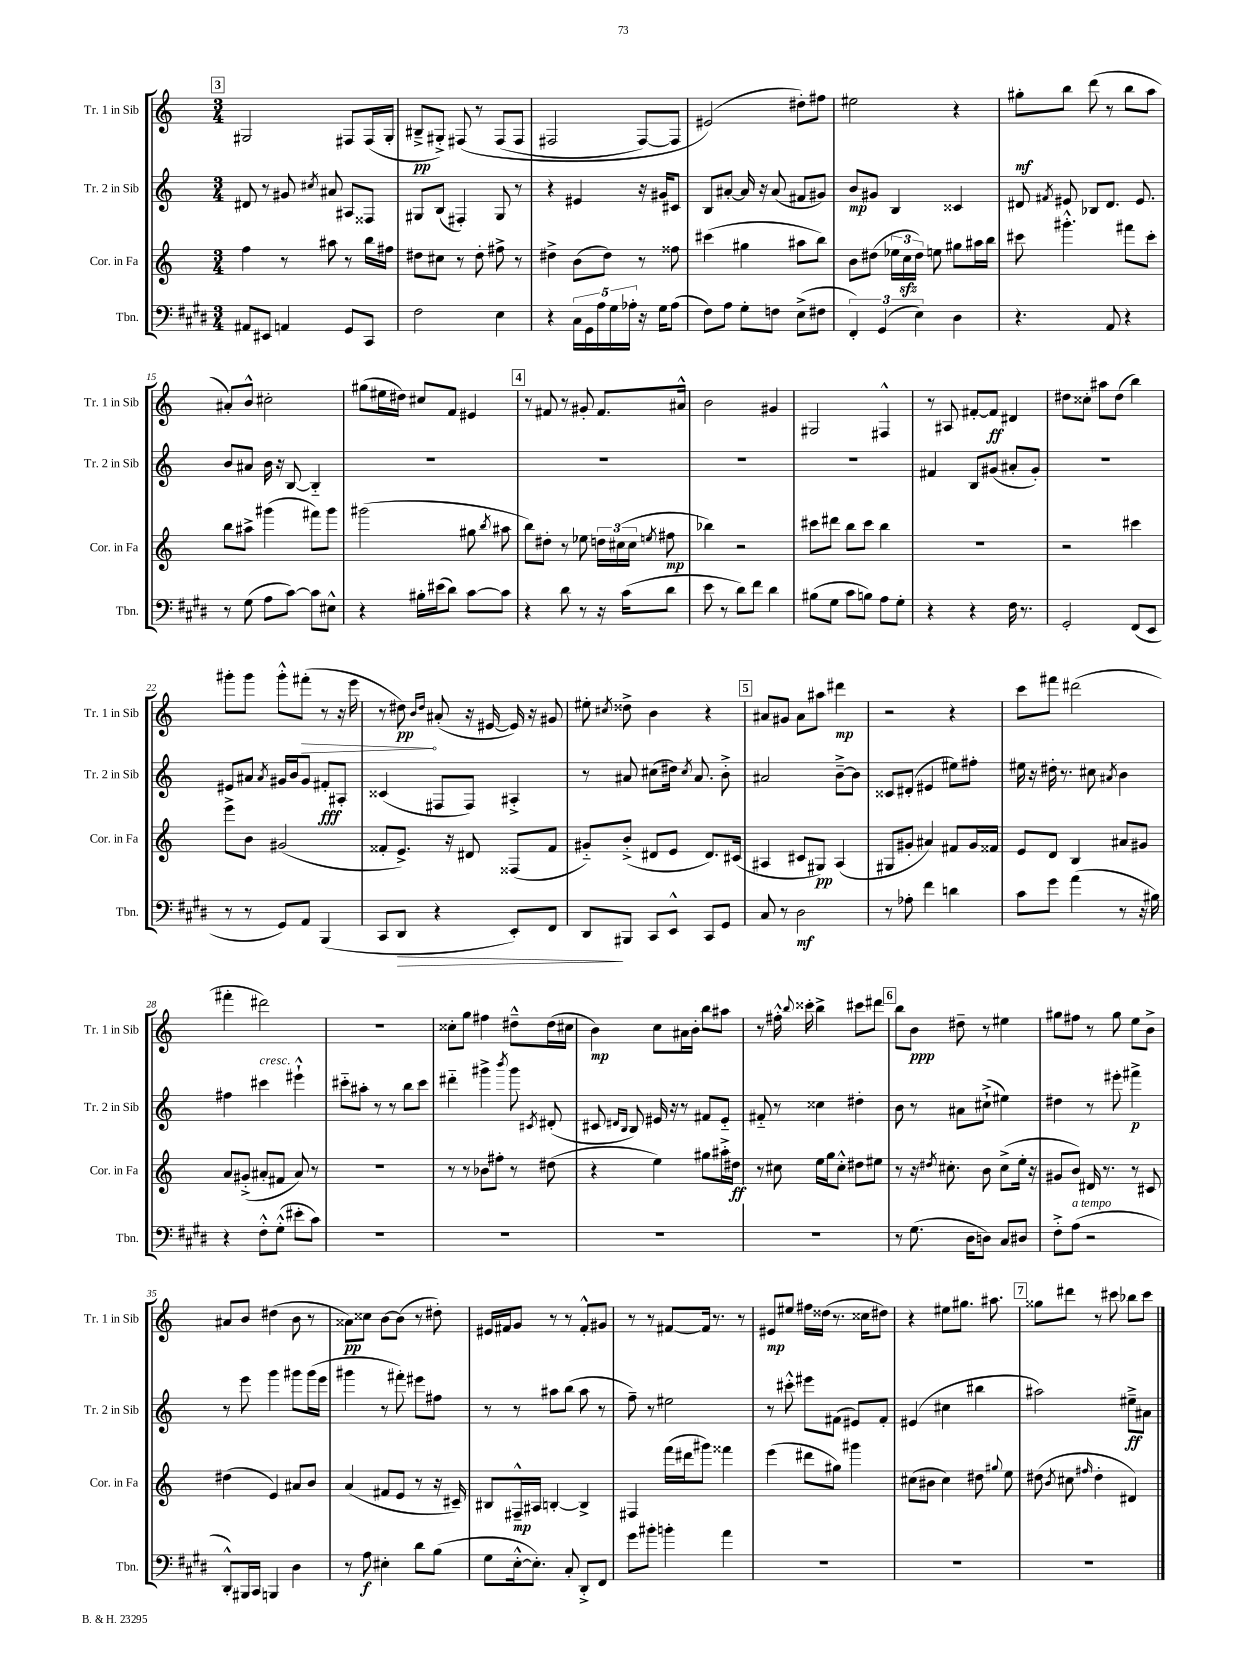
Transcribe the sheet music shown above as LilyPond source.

<<
\new StaffGroup <<
\new Staff = "s0" \with { instrumentName = "Tr. 1 in Sib" shortInstrumentName = "Tr. 1 in Sib" } {
    \clef treble \key c \major \numericTimeSignature \time 3/4
    \autoBeamOff \mark \markup { \box "3" } gis2 fis8[ fis16( gis16]-. |
    bis8[--->\pp gis8]-.->) fis8\( r8 fis8[( fis8] |
    fis2 fis8[~) fis8] |
    eis'2(\) dis''8[-.) fis''8] |
    eis''2 r4 |
    gis''8[-.\mf b''8] d'''8( r8 b''8[ a''8] |
    ais'8[-.) b'8]-^ cis''2-. |
    gis''8[( eis''16 dis''16]) cis''8[ f'8] eis'4 |
    \mark \markup { \box "4" } r8 fis'8 r8 gis'8-. fis'8.[ ais'16]-^ |
    b'2 gis'4 |
    gis2 fis4-^ |
    r8 ais8 fis'8[~-. fis'8]\ff dis'4 |
    dis''8[ cisis''8]-. ais''8[ dis''8]( b''4) |
    gis'''8[-. gis'''8] gis'''8[-.-^ \once \override Hairpin.circled-tip = ##t fis'''8]-.\>( r8 r16 e'''16 |
    r8 dis''8\pp\!) \grace { b'16[ dis''16] } ais'8-.( r16 eis'16~ eis'16) r16 gis'8 |
    eis''8-. \acciaccatura { cis''8 } disis''8-> b'4 r4 |
    \mark \markup { \box "5" } ais'8[ gis'8] ais'8[ ais''8] dis'''4\mp |
    r2 r4 |
    c'''8[ fis'''8] dis'''2( |
    fis'''4-. dis'''2) |
    R2. |
    cisis''8[-. g''8] fis''4 dis''8[---^ dis''16( cis''16] |
    b'4\mp) c''8[ ais'16 b'16]-. b''8[ ais''8] |
    r8 fis''16-.-^ \appoggiatura { b''8 } cisis'''16-. b''4-> cis'''8[ dis'''8] |
    \mark \markup { \box "6" } b''8[ b'8]\ppp dis''8-- r8 eis''4 |
    gis''8[ fis''8] r8 gis''8 e''8[ b'8]-> |
    ais'8[ b'8] dis''4( b'8 r8 |
    aisis'8[\pp) cisis''8] b'8[~ b'8]( r8 dis''8-.) |
    eis'16[ fis'16 g'8] r8 r8 fis'8[-.-^ gis'8] |
    r8 r8 fis'8[~ fis'16] r8. r8 |
    eis'8[\mp eis''8] fis''16[ disis''16]( r8. cisis''16[ dis''8]) |
    r4 eis''8[ gis''8.] ais''8. |
    \mark \markup { \box "7" } gisis''8[ dis'''8] r8 cis'''8 bes''8[ cis'''8] \bar "|." |
}
\new Staff = "s1" \with { instrumentName = "Tr. 2 in Sib" shortInstrumentName = "Tr. 2 in Sib" } {
    \clef treble \key c \major \numericTimeSignature \time 3/4
    \autoBeamOff \mark \markup { \box "3" } dis'8 r8 gis'8 \acciaccatura { cis''8 } ais'8 ais8[ fisis8] |
    gis8[ b8]( fis4-.) gis8 r8 |
    r4 eis'4 r16 gis'16[ cis'8] |
    b8[ ais'8]~-. ais'16 r16 ais'8( fis'8[ gis'8]) |
    b'8[\mp gis'8] b4 cisis'4 |
    dis'8 \acciaccatura { fis'8 } eis'8 bes8[ dis'8.] eis'8. |
    b'8[ ais'8] b'16 r16 b8~ b4-_ |
    R2. |
    \mark \markup { \box "4" } R2. |
    R2. |
    R2. |
    fis'4 b8[ gis'8]( ais'8[-. gis'8]-.) |
    R2. |
    eis'8[ ais'8] \acciaccatura { ais'8 } gis'16[ b'16 gis'8] fis'8[-.\fff ais8]-. |
    cisis'4( fis8[ fis8]) ais4-.-> |
    r8 ais'8 cis''8[( dis''16]) \acciaccatura { cis''8 } ais'8. b'8-.-> |
    \mark \markup { \box "5" } ais'2 b'8[~---> b'8] |
    cisis'8[ dis'8]-.( eis'4 eis''8[) fis''8]-. |
    eis''16 r16 dis''16-. r8. cis''8 \acciaccatura { ais'8 } b'4 |
    fis''4 cis'''4^\markup { \italic "cresc." } eis'''4-!-^ |
    cis'''8[-_ ais''8]-. r8 r8 b''8[ cis'''8] |
    dis'''4-_ gis'''4-> \acciaccatura { b'''8 } gis'''8 \acciaccatura { cis'8 } dis'8-.( |
    cis'8 \grace { dis'16[ b16] } b8) eis'16 r16 r8 fis'8[ eis'8]-_ |
    fis'8-_ r8 cisis''4 dis''4-. |
    \mark \markup { \box "6" } b'8 r8 ais'8[ cis''8]-!->( eis''4) |
    dis''4 r8 eis'''8-. fis'''4->\p |
    r8 e'''8 g'''4 gis'''8[ gis'''16( e'''16] |
    gis'''4 r8 fis'''8-.) eis'''8[ fis''8] |
    r8 r8 ais''8[ b''8]( ais''8 r8 |
    f''8--) r8 eis''2 |
    r8 cis'''8-.-^ eis'''8[ fis'8]( eis'8[) fis'8]-. |
    eis'4( cis''4 bis''4 |
    \mark \markup { \box "7" } ais''2) eis''8[--->\ff ais'8] \bar "|." |
}
\new Staff = "s2" \with { instrumentName = "Cor. in Fa" shortInstrumentName = "Cor. in Fa" } {
    \clef treble \key c \major \numericTimeSignature \time 3/4
    \autoBeamOff \mark \markup { \box "3" } f''4 r8 ais''8 r8 b''16[ fis''16] |
    dis''8[ cis''8] r8 dis''8-. fis''8-> r8 |
    dis''4-> b'8[( dis''8]) r8 fisis''8 |
    cis'''4( gis''4 ais''8[ b''8]) |
    b'8[ dis''8]( \tuplet 3/2 { ees''16[ c''16\sfz dis''16]) } e''8 gis''8[ ais''16 b''16] |
    cis'''8 gis'''4.-.-^ fis'''8[ cis'''8]-. |
    b''8[ ais''8]-> gis'''4( fis'''8[) gis'''8] |
    gis'''2( gis''8 \acciaccatura { b''8 } ais''8 |
    \mark \markup { \box "4" } b''8[) dis''8]-. r8 ees''8 \tuplet 3/2 { d''16[ cis''16( cis''16] } \acciaccatura { e''8 } fis''8\mp |
    bes''4) r2 |
    cis'''8[ dis'''8] b''8[ cis'''8] b''4 |
    R2. |
    r2 cis'''4 |
    e'''8[-> b'8] gis'2( |
    fisis'8[-. e'8.]->) r16 dis'8 fisis8[( fisis'8] |
    gis'8[-_) b'8]-.->( dis'8[ e'8] dis'8.[) cis'16]( |
    \mark \markup { \box "5" } ais4 cis'8[ gis8]\pp) ais4( |
    gis8[ gis'8]-. ais'4) fis'8[ gis'16 fisis'16] |
    e'8[ d'8] b4 ais'8[ gis'8] |
    a'8[ gis'8]-.->( ais'8[-. fis'8] ais'8) r8 |
    R2. |
    r8 r8 bes'8[ fis''8]-. r8 dis''8( |
    r4 e''4) gis''8[ ais''16-.-> dis''16]\ff |
    r8 cis''8 e''16[ g''16 cis''8]-.-^ dis''8[ eis''8] |
    \mark \markup { \box "6" } r8 r16 \acciaccatura { dis''8 } cis''8.-. b'8 cis''8[->( e''16]-. r16 |
    gis'8[ b'8]) dis'16 r8. r8 cis'8 |
    dis''4( e'4) ais'8[ b'8] |
    a'4( fis'8[ e'8] r8 r16 cis'16--) |
    bis8[ fis16---^\mp ais16] b4~-. b4-> |
    fis4 f'''16[( dis'''16 gis'''8]) fisis'''4 |
    e'''4( dis'''8[ gis''8]) gis'''4 |
    cis''8[( bis'8] cis''4) dis''8 \appoggiatura { gis''8 } e''8 |
    \mark \markup { \box "7" } dis''8( \acciaccatura { b'8 } cis''8 \grace { fis''16 } dis''4-. dis'4) \bar "|." |
}
\new Staff = "s3" \with { instrumentName = "Tbn." shortInstrumentName = "Tbn." } {
    \clef bass \key e \major \numericTimeSignature \time 3/4
    \autoBeamOff \mark \markup { \box "3" } ais,8[ eis,8] a,4 gis,8[ cis,8] |
    fis2 e4 |
    r4 \tuplet 5/4 { cis16[ gis,16 a16 gis16 aes16]-. } r16 gis16[ aes8]( |
    fis8[) a8] gis8[-. f8] e8[->( fis8] |
    \tuplet 3/2 { fis,4-.) gis,4( e4) } dis4 |
    r4. a,8 r4 |
    r8 gis8( a8[ cis'8]~) cis'8[ eis8]-^ |
    r4 bis16[-. eis'16( dis'8]) cis'8[~ cis'8] |
    \mark \markup { \box "4" } r4 dis'8 r8 r16 cis'16[( dis'8] |
    e'8 r8 dis'8[) fis'8] dis'4 |
    bis8[( gis8] cis'8[ b8]) a8[ gis8]-. |
    r4 r4 fis16 r8. |
    gis,2-. fis,8[( e,8] |
    r8 r8 gis,8[) a,8] b,,4( |
    cis,8[ dis,8]\> r4 e,8[-.) fis,8] |
    dis,8[\! bis,,8] cis,8[ e,8]-^ cis,8[ gis,8] |
    \mark \markup { \box "5" } cis8 r8 dis2\mf |
    r8 aes8-. fis'4 d'4 |
    cis'8[ gis'8] a'4( r8 r16 bis16) |
    r4 fis8[-.-^ gis8]-.-^( eis'8[-. cis'8]) |
    R2. |
    R2. |
    R2. |
    R2. |
    \mark \markup { \box "6" } r8 gis8.( dis16[ d8]) cis8[ dis8] |
    fis8[-.-> a8]^\markup { \italic "a tempo" }( r2 |
    dis,8[-.-^) bis,,16 cis,16] b,,4 dis4 |
    r8 a8\f eis4-. dis'8[ b8]( |
    gis8[ e16~-.-^ e8.]-.) cis8-. dis,8[-.-> fis,8] |
    gis'8[ bis'8]-. b'4-. a'4 |
    R2. |
    R2. |
    \mark \markup { \box "7" } R2. \bar "|." |
}
>>
>>
\layout { \context { \Score currentBarNumber = #9 } }
